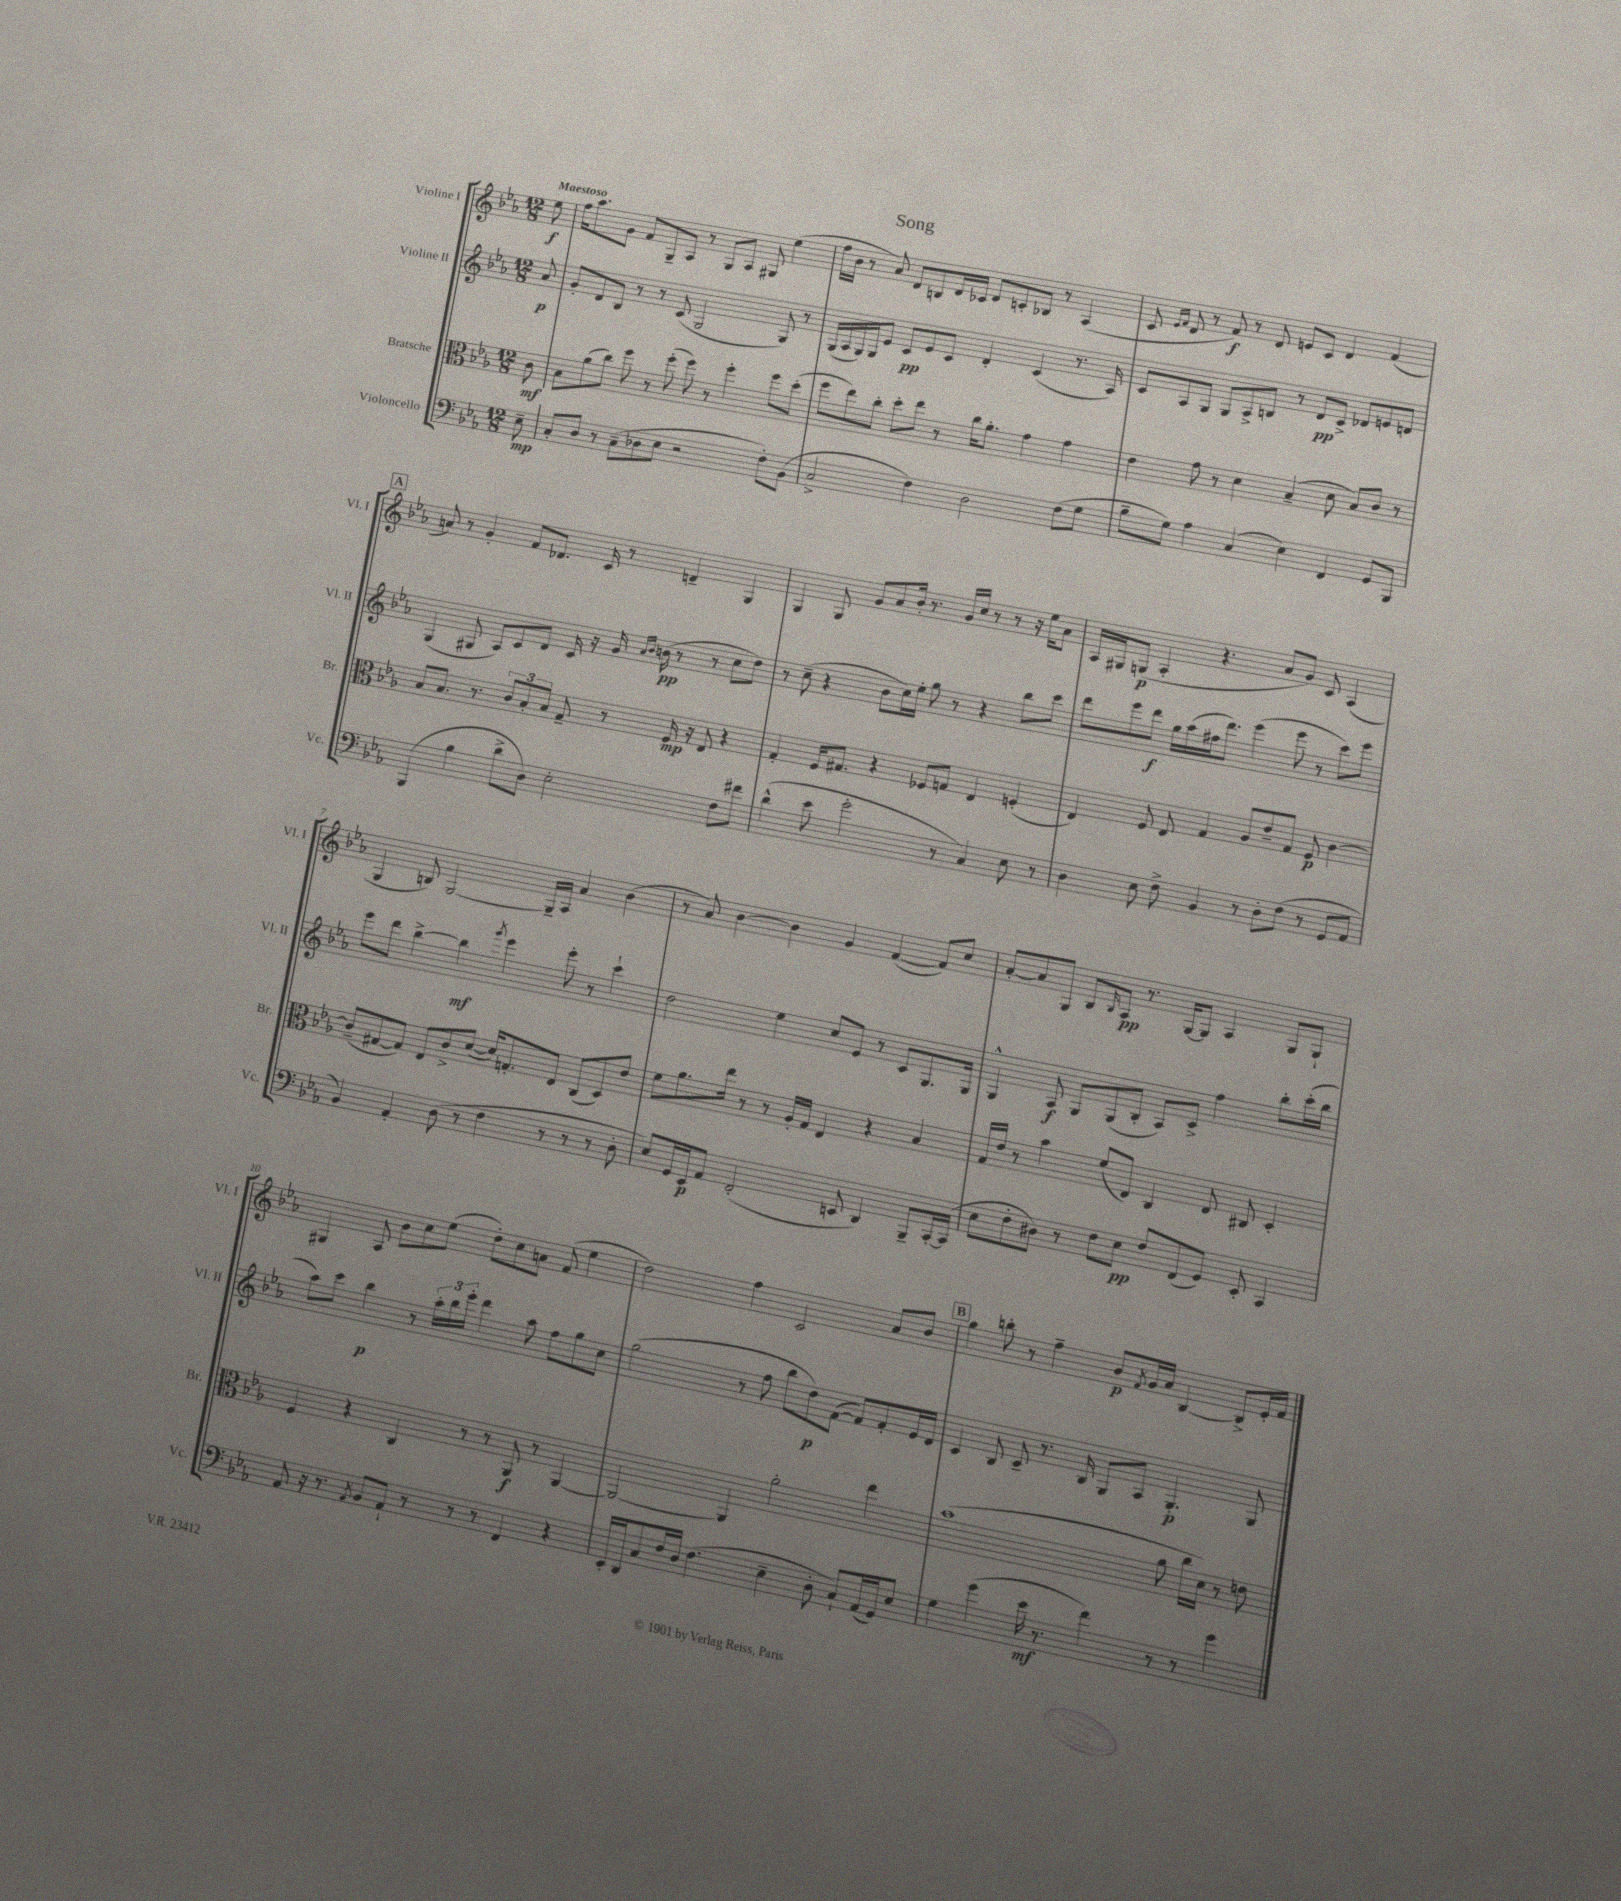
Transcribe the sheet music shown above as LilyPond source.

\header { title = "Song" }
<<
\new StaffGroup <<
\new Staff = "s0" \with { instrumentName = "Violine I" shortInstrumentName = "Vl. I" } {
    \clef treble \key ees \major \numericTimeSignature \time 12/8 \partial 8 \tempo "Maestoso"
    ees''8\f |
    f''16 aes''8. g'8 f'8 g8-- aes8 r8 g8 aes8 gis8 ees''4( |
    f''16 bes'16 r8 aes'8) d'8 b8 d'16 ces'16 d'8 c'8-. bes8 r8 aes4( |
    c'8 \grace { ees'16 f'16 } d'8 r8 f'8\f) r8 d'8 e'8 c'8 d'4 f'4( |
    \mark \markup { \box "A" } a'8) r8 g'4-. f'8 des'8. c'16 r8 d'4-- g4 |
    g4 g8 g'8 aes'8 bes'16-. r8. g'16 c''16 r8 r8 r16 ees''16 aes'8 |
    aes16 gis16 g8\p( aes4-. r4. aes'8 g'8) c'8 aes4( |
    g4 b8) g2~ g16-- aes16 aes'4 bes'4( |
    r8 aes'8) bes'4~ bes'4 g'4 f'4~( f'8) c''8 |
    aes'8~-. aes'8 g8 bes8 \grace { bes16 } aes8\pp r8. g16~ g8 aes4 g8 g8-! |
    gis4 aes8 bes'8 c''8 ees''8( d''8-.) c''8 a'8 f'8( ees''4 |
    d''2) f''4 c'2 aes'8 bes'8 |
    \mark \markup { \box "B" } g''4 b''8-. r8 f''4-- bes'8\p \acciaccatura { f'8 } g'16 aes'16 bes4~ bes8-> ees'16-. f'16 \bar "|." |
}
\new Staff = "s1" \with { instrumentName = "Violine II" shortInstrumentName = "Vl. II" } {
    \clef treble \key ees \major \numericTimeSignature \time 12/8 \partial 8
    aes'8\p |
    g'8-. d'8 bes8 r8 r8 c'8( g2 g8) r8 |
    g16( aes16 g16) g16 ees'8 c'8\pp ees'8 c'8 d'4-. c'4( r8. aes16) |
    c'8 aes8 g8 g8 aes8-> b8 r8 d'8\pp c'8-> des'8 e'8 d'8 |
    \mark \markup { \box "A" } g4( gis8 aes8) c'8 d'8 c'16 r16 g'16 \grace { aes'16 bes'16 } b'16\pp( r8 r8 c''8 d''8) |
    r8 c''8--( r4 bes'8 c''16) ees''16-. g''8 r8 r4 bes''8 c'''8 |
    d'''8 ees'''8 d'''8\f g''16 aes''16( fis''16 d'''8.) ees'''4( ees'''8 r8 c'''8) ees'''8 |
    ees'''8 d'''8 bes''4~-> bes''4\mf \acciaccatura { g'''8 } ees'''4 ees'''8-. r8 c'''4-! |
    d''2 ees''4 c''8 ees'8 r8 c'8 g8. g16 |
    g4-^ aes8\f g8 g8( bes8-. aes8) c'8-> f''4 bes''8-. c'''16-.( bes''16 |
    aes''8) c'''8 bes''4\p r8 \tuplet 3/2 { aes''16-. bes''16 ees'''16-. } d'''4 aes''8 f''8 g''8 c''8 |
    g''2( r8 f''8 bes''8 d''8\p) f'8~( f'8) f'8-. ees'16 d'16 |
    \mark \markup { \box "B" } c'4 bes8 c'8-- r8. bes16 g8 aes8 g4.-.\p g8 \bar "|." |
}
\new Staff = "s2" \with { instrumentName = "Bratsche" shortInstrumentName = "Br." } {
    \clef alto \key ees \major \numericTimeSignature \time 12/8 \partial 8
    c'8\mf |
    bes8 aes'8( c''8) f''8 r8 f''8-.( f''8) r8 f''4-. f''8 d''8-.( |
    f''8 ees''8) c''8-. d''8-. ees''8 r8 c''16 aes'8.-. g'4 g'4 |
    ees'4 g'8 r8 d'4 bes4--( d'8 bes8) c'8 r8 |
    \mark \markup { \box "A" } bes8 bes8. r8. \tuplet 3/2 { c'8 bes8-. bes8 } g8-- r8 f16\mp r16 ees8 r4 |
    g4-. f16 gis8. r4 fes8 g8 ees4 f4-.( |
    ees4) f8 ees8 g4 aes8 ees'8-- g8 f8\p c'4~ |
    c'8--( gis8~ gis8) ees8 c'8-> d'8~( d'16) g8.-. ees8 c8( d8) ees'8 |
    f'8 aes'8. ees''16 r8 r8 aes16-. g16 ees4 r4 bes4 |
    g16 ees'16 r8 bes'4 f'8( ees8) c4 ees8 cis8 d4-. |
    f4 r4 c4 r8 r8 aes,8\f r8 aes,4~ |
    aes,2~ aes,4 aes'2-. ees''4 |
    \mark \markup { \box "B" } bes'1( aes'8 c''16 d'16) r8 e'8 \bar "|." |
}
\new Staff = "s3" \with { instrumentName = "Violoncello" shortInstrumentName = "Vc." } {
    \clef bass \key ees \major \numericTimeSignature \time 12/8 \partial 8
    ees8--\mp |
    c8-. d8 r8 c8--( des8 ees8 r2 f8-.) bes,8( |
    c2-> f4) d2 f8( g8 |
    bes8-- g8) aes4 c4( ees4) f,4 g,8 bes,,8 |
    \mark \markup { \box "A" } bes,,4( bes4 d'8-> d8) ees2-. f8 fis'8 |
    d'4-^( ees'8 g'2-. r8 c4) ees8 r8 |
    d4 ees8 f8-> bes,4 r8 d8-. f8( r8 g,8 aes,8 |
    bes,4) aes,4-. d8( r8 f4 r8 r8 r8 d8-. |
    ees8) g,16 ees,16\p aes,8 f,2-.( e,8 d,4) bes,,8-- c,16~-. c,16( |
    ees8 f8-. dis8) r8 f8 ees8\pp f8 f,8( g,8) ees,8-. c,4 |
    aes,8 r16 r8. \acciaccatura { aes,8 } bes,8 aes,8-! r8 r8 r8 f,4 r4 |
    ees,16-. d,16 c8 f16 d16 f4.( ees4-- d8-. c8-!) aes,16( g,16) ees8 |
    \mark \markup { \box "B" } g4 g'4( ees'16\mf r8. f'4) r8 r8 g'4 \bar "|." |
}
>>
>>
